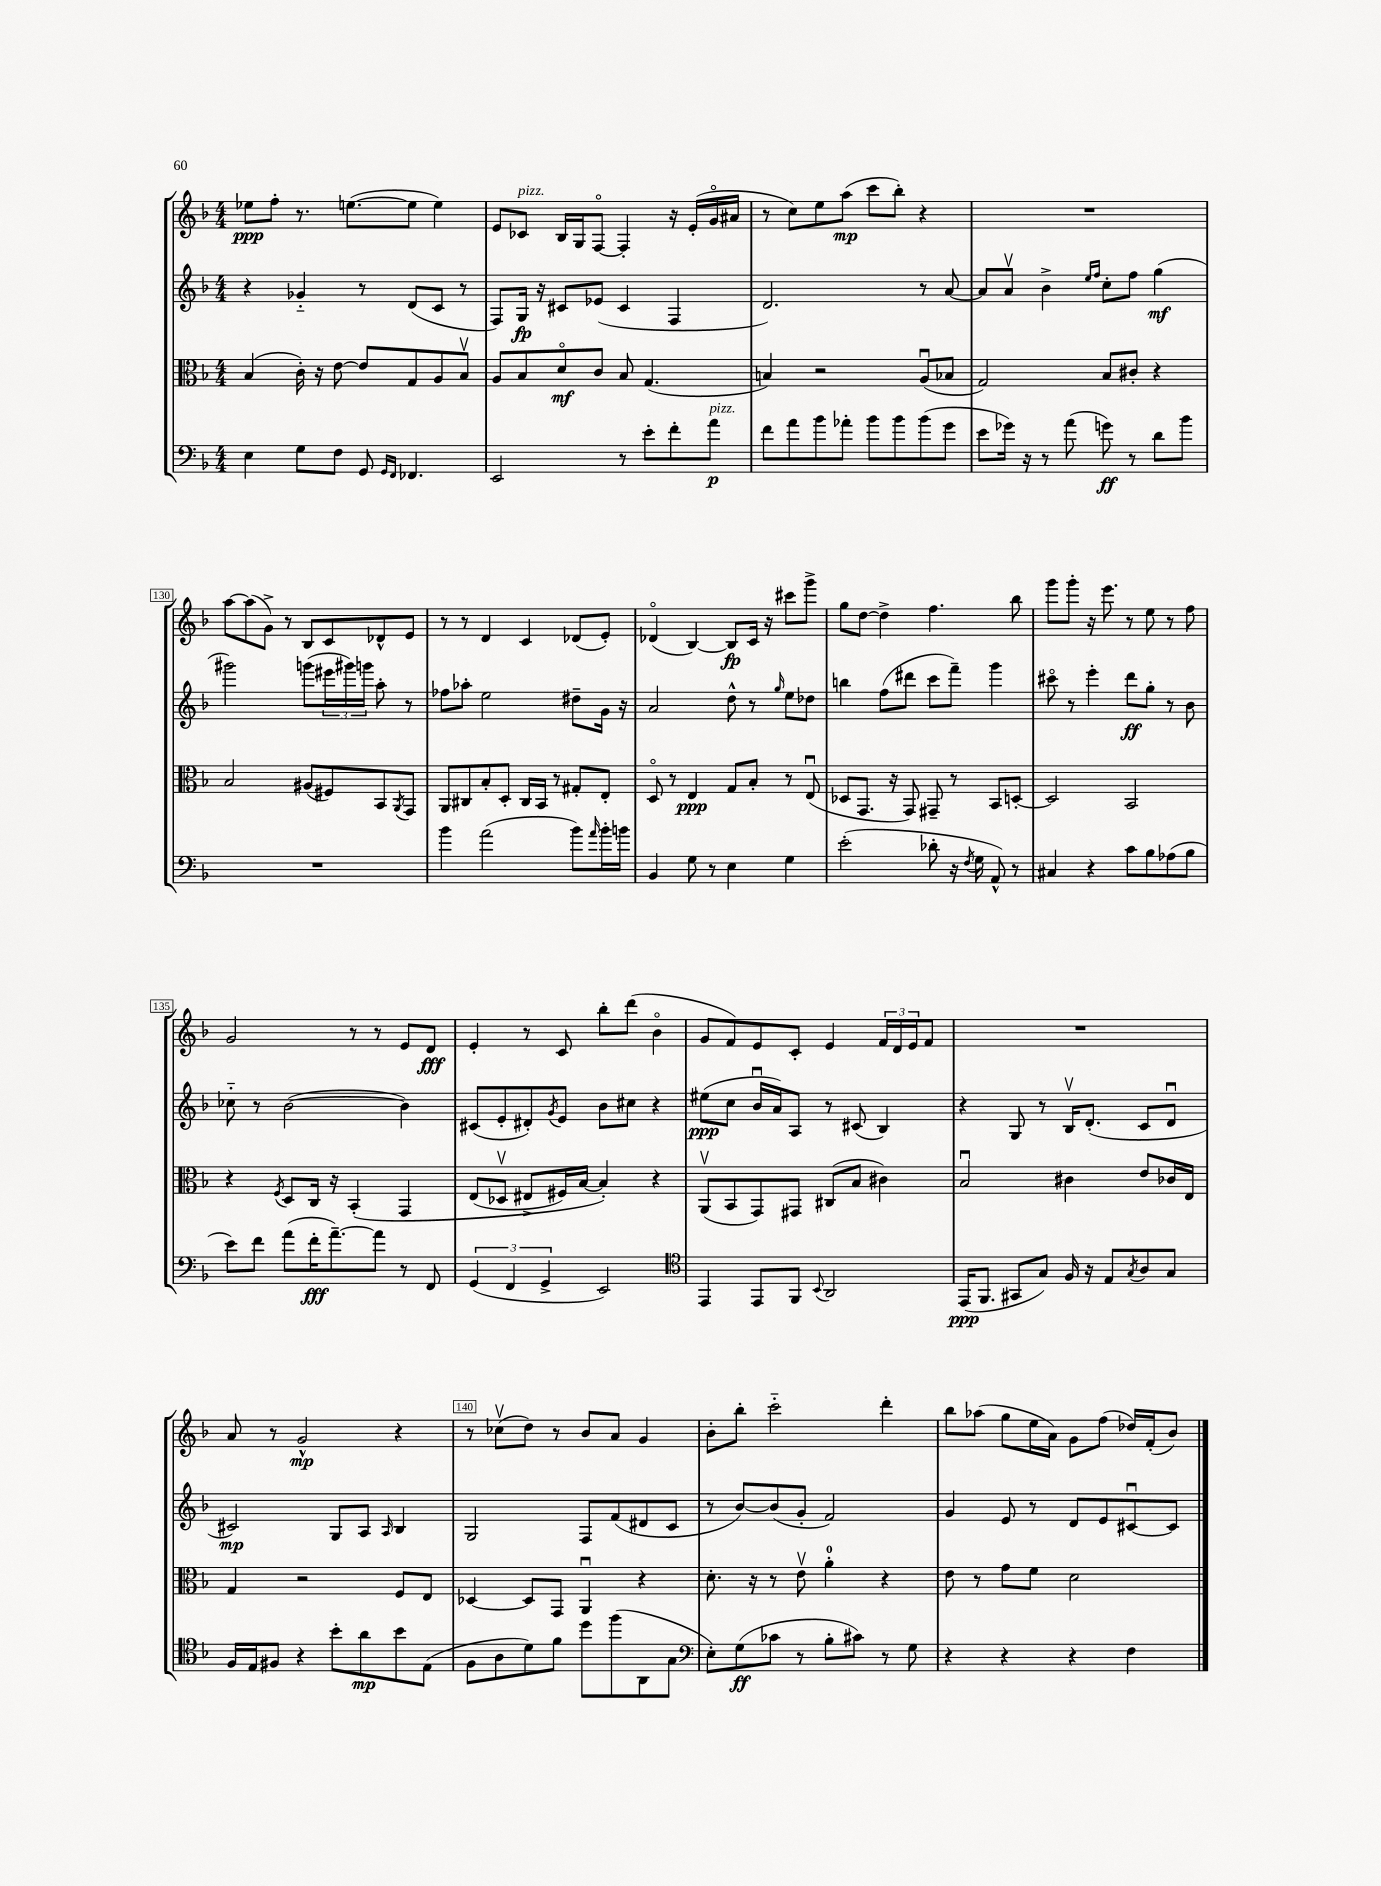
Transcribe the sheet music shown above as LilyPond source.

<<
\new StaffGroup <<
\new Staff = "s0" {
    \clef treble \key f \major \numericTimeSignature \time 4/4
    ees''8\ppp f''8-. r8. e''8.~( e''8 e''4) |
    e'8 ces'8^\markup { \italic "pizz." } bes16 g16 f8~\flageolet f4-. r16 e'16-.( g'16\flageolet ais'16 |
    r8 c''8) e''8 a''8\mp( c'''8 bes''8-.) r4 |
    R1 |
    a''8~ a''8( g'8->) r8 bes8 c'8 des'8-^ e'8 |
    r8 r8 d'4 c'4 des'8( e'8-.) |
    des'4\flageolet( bes4~) bes8\fp c'16 r16 cis'''8 g'''8-> |
    g''8 d''8~ d''4-> f''4. bes''8 |
    g'''8 g'''8-. r16 e'''8. r8 e''8 r8 f''8 |
    g'2 r8 r8 e'8 d'8\fff |
    e'4-. r8 c'8 bes''8-. d'''8( bes'4\flageolet |
    g'8 f'8) e'8 c'8-. e'4 \tuplet 3/2 { f'16 d'16 e'16 } f'8 |
    R1 |
    a'8 r8 g'2-^\mp r4 |
    r8 ces''8\upbow( d''8) r8 bes'8 a'8 g'4 |
    bes'8-. bes''8-. c'''2-_ d'''4-. |
    bes''8 aes''8( g''8 e''16 a'16) g'8 f''8( des''16) f'16-.( bes'8) \bar "|." |
}
\new Staff = "s1" {
    \clef treble \key f \major \numericTimeSignature \time 4/4
    r4 ges'4-_ r8 d'8( c'8 r8 |
    f8) g16\fp r16 cis'8 ees'8( cis'4 f4 |
    d'2.) r8 a'8~ |
    a'8 a'8\upbow bes'4-> \grace { e''16 f''16 } c''8-. f''8 g''4\mf( |
    gis'''2) g'''8( \tuplet 3/2 { eis'''16 gis'''16) g'''16 } a''8-. r8 |
    fes''8 aes''8-. e''2 dis''8-- g'16 r16 |
    a'2 d''8-^ r8 \grace { g''16 } e''8 des''8 |
    b''4 f''8( dis'''8 c'''8 f'''8--) g'''4 |
    cis'''8\flageolet r8 e'''4-. d'''8\ff g''8-. r8 bes'8 |
    ces''8-_ r8 bes'2~( bes'4) |
    cis'8( e'8-. dis'8-.) \acciaccatura { g'8 } e'8 bes'8 cis''8 r4 |
    eis''8\ppp( c''8 bes'16\downbow a'16) a8 r8 cis'8( bes4) |
    r4 g8 r8 bes16\upbow d'8.-.( c'8 d'8\downbow |
    cis'2\mp) g8 a8 \grace { a16 } bes4 |
    g2 f8 f'8( dis'8 c'8 |
    r8 bes'8~) bes'8( g'8-. f'2) |
    g'4 e'8 r8 d'8 e'8 cis'8~\downbow cis'8 \bar "|." |
}
\new Staff = "s2" {
    \clef alto \key f \major \numericTimeSignature \time 4/4
    bes4( c'16-.) r16 e'8~ e'8 g8 a8 bes8\upbow |
    a8 bes8 d'8\flageolet\mf c'8 bes8 g4.( |
    b4) r2 a8\downbow( bes8 |
    g2) bes8 cis'8-. r4 |
    bes2 ais8( fis8) bes,8 \acciaccatura { a,8 } g,8 |
    a,8 cis8 bes8-. d8-. cis16 bes,16 r8 gis8-. e8-. |
    d8\flageolet r8 e4\ppp g8 bes8-. r8 e8\downbow( |
    des8 g,8. r16 g,8) gis,8-- r8 bes,8 d8~-. |
    d2 bes,2 |
    r4 \acciaccatura { f8 } d8 c16 r16 bes,4-.\( g,4 |
    e8( des8\upbow eis8-> fis16) bes16~ bes4-.\) r4 |
    a,8\upbow( bes,8 g,8) gis,8 cis8( bes8 cis'4) |
    bes2\downbow cis'4 e'8 ces'16 e16 |
    g4 r2 f8 e8 |
    des4~ des8 g,8 a,4\downbow r4 |
    d'8.-. r16 r8 e'8\upbow a'4-0-. r4 |
    e'8 r8 g'8 f'8 d'2 \bar "|." |
}
\new Staff = "s3" {
    \clef bass \key f \major \numericTimeSignature \time 4/4
    e4 g8 f8 g,8 \grace { g,16 f,16 } fes,4. |
    e,2 r8 e'8-. f'8-. a'8\p^\markup { \italic "pizz." } |
    f'8 a'8 bes'8 aes'8-. bes'8 bes'8 bes'8( g'8 |
    e'8 ges'16) r16 r8 a'8( g'8\ff) r8 d'8 bes'8 |
    R1 |
    bes'4 a'2( bes'8) \grace { a'16 } bes'16-. b'16 |
    bes,4 g8 r8 e4 g4 |
    e'2-.( des'8-. r16 \acciaccatura { f8 } g16 a,8-^) r8 |
    cis4 r4 c'8 bes8 aes8( bes8 |
    e'8) f'8 a'8( f'16-.\fff a'8.~--) a'8 r8 f,8 |
    \tuplet 3/2 { g,4( f,4 g,4-> } e,2) |
    \clef tenor e,4 e,8 f,8 \appoggiatura { bes,8 } a,2 |
    e,16\ppp( f,8. gis,8 g8) f16 r16 e8 \acciaccatura { g8 } a8 g8 |
    f16 e16 fis8 r4 bes'8-. a'8\mp bes'8 e8( |
    f8 a8 d'8) f'8 d''8 f''8( a,8 g8 |
    \clef bass e8-.) g8\ff( ces'8 r8 bes8-. cis'8) r8 g8 |
    r4 r4 r4 f4 \bar "|." |
}
>>
>>
\layout { \context { \Score currentBarNumber = #126 \override BarNumber.break-visibility = ##(#f #t #t) barNumberVisibility = #(every-nth-bar-number-visible 5) \override BarNumber.stencil = #(make-stencil-boxer 0.1 0.3 ly:text-interface::print) } }
